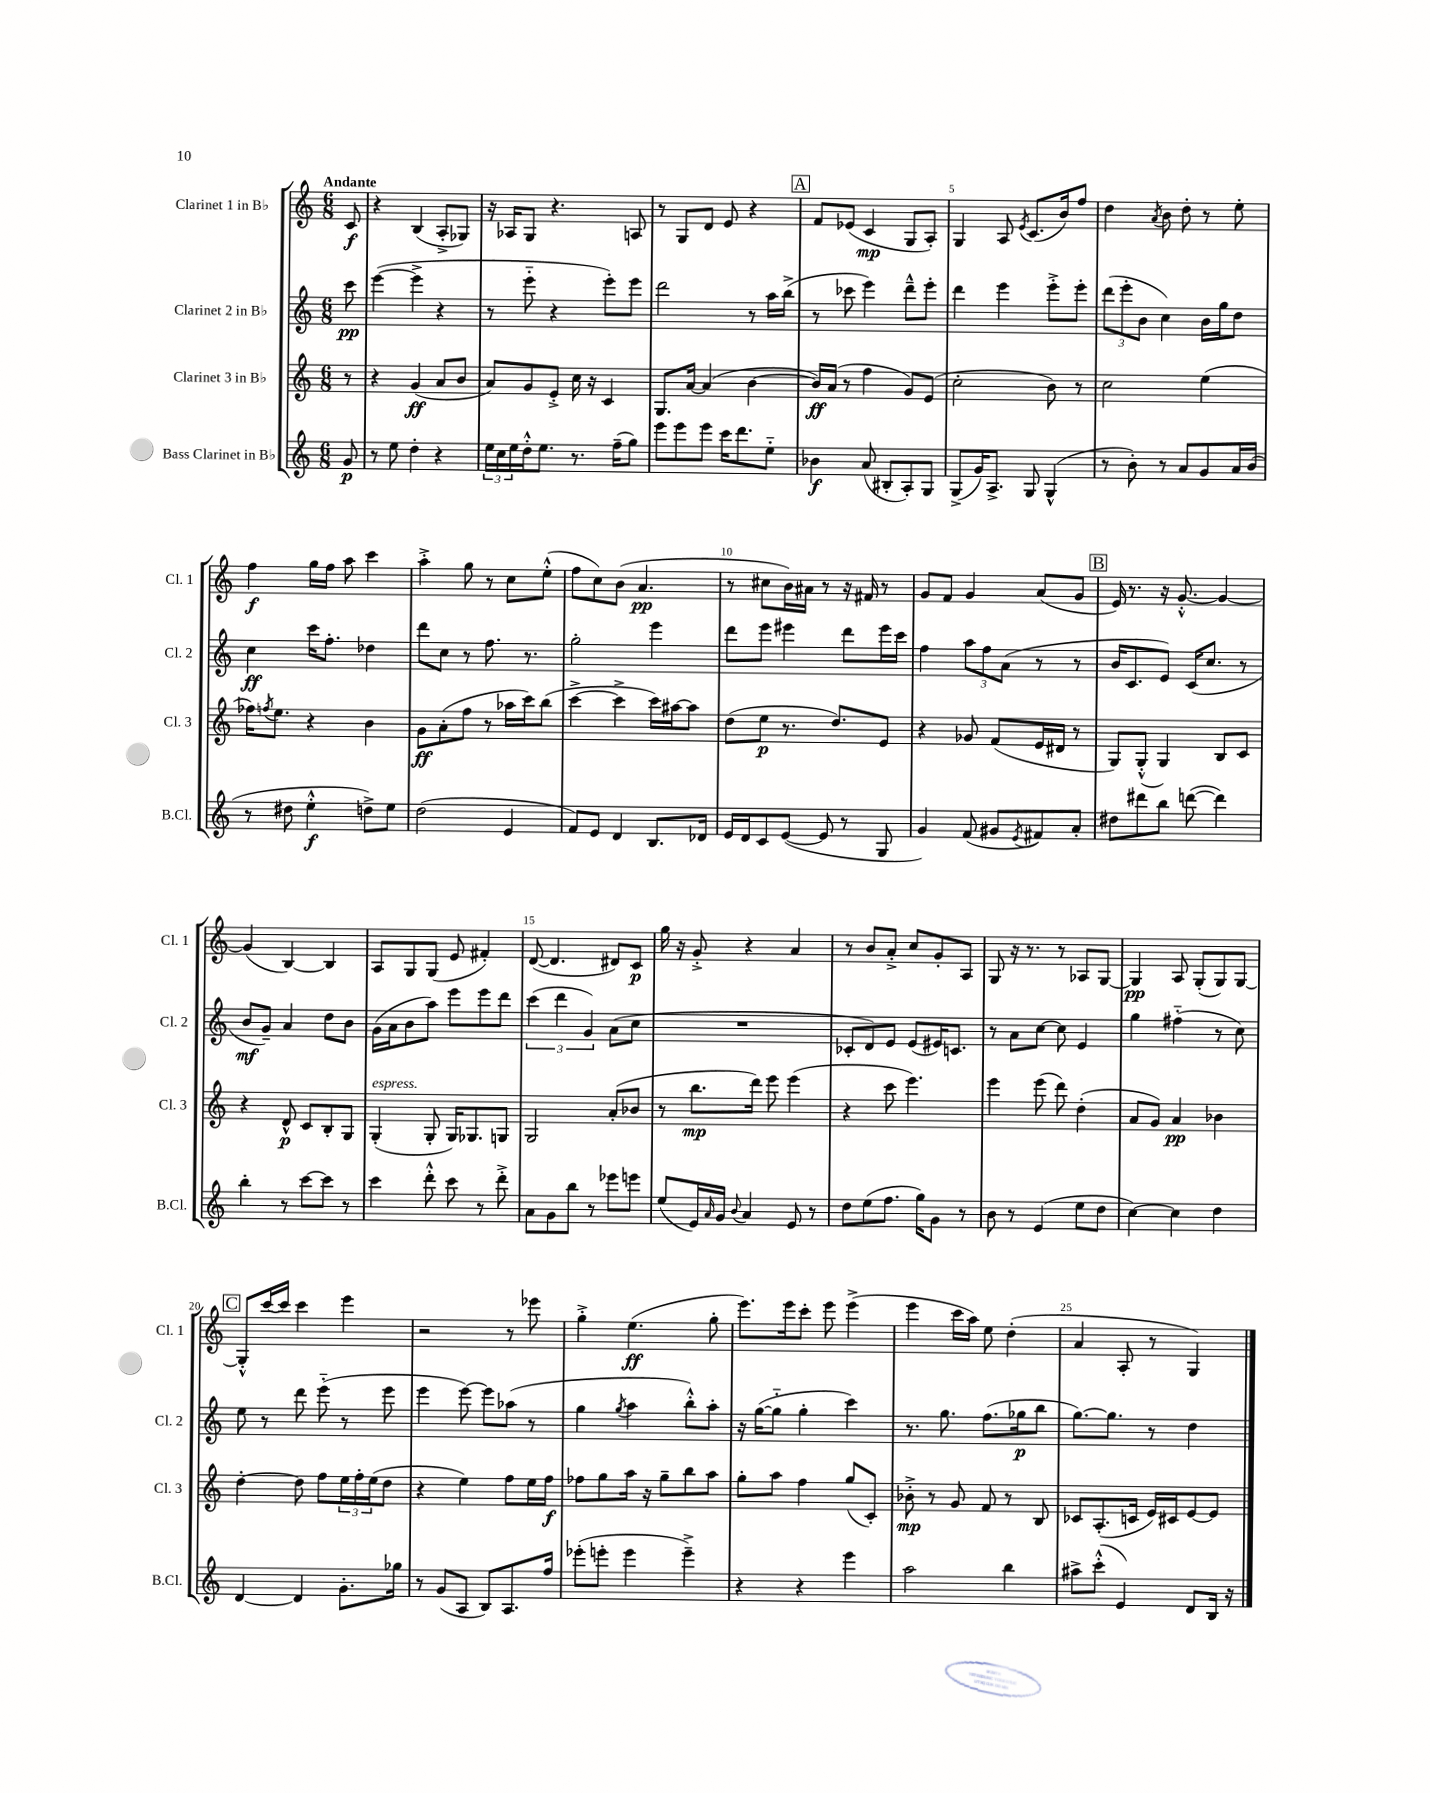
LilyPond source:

<<
\new StaffGroup <<
\new Staff = "s0" \with { instrumentName = "Clarinet 1 in Bb" shortInstrumentName = "Cl. 1" } {
    \clef treble \key c \major \numericTimeSignature \time 6/8 \partial 8 \tempo "Andante"
    c'8\f |
    r4 b4( a8-.-> ges8) |
    r16 aes16 g8 r4. a8 |
    r8 g8 d'8 e'8 r4 |
    \mark \markup { \box "A" } f'8 ees'8( c'4\mp g8 a8-.) |
    g4 a8 \acciaccatura { e'8 } c'8.( b'16) f''8 |
    d''4 \acciaccatura { a'8 } b'8 d''8-. r8 e''8-. |
    f''4\f g''16 f''16 a''8 c'''4 |
    a''4-.-> g''8 r8 c''8 e''8-.-^( |
    f''8 c''8) b'8( a'4.\pp |
    r8 cis''8 b'16) ais'16 r8 r16 fis'16 r8 |
    g'8 f'8 g'4 a'8( g'8 |
    \mark \markup { \box "B" } e'16) r8. r16 g'8.~-.-^ g'4~ |
    g'4( b4~) b4 |
    a8 g8 g8( e'8 fis'4-.) |
    d'8~( d'4. dis'8) c'8\p |
    g''16 r16 g'8-.-> r4 a'4 |
    r8 b'8 a'8-.-> c''8 g'8-. a8 |
    g8 r16 r8. r8 aes8 g8~ |
    g4\pp a8 g8-.( g8) g8~ |
    \mark \markup { \box "C" } g8-.-^ c'''16~ c'''16 c'''4 e'''4 |
    r2 r8 ees'''8 |
    g''4-.-> e''4.\ff( g''8-. |
    e'''8.) e'''16 c'''8-. e'''8 e'''4->( |
    e'''4 c'''16 a''16) e''8 d''4-.( |
    a'4 a8-. r8 g4) \bar "|." |
}
\new Staff = "s1" \with { instrumentName = "Clarinet 2 in Bb" shortInstrumentName = "Cl. 2" } {
    \clef treble \key c \major \numericTimeSignature \time 6/8 \partial 8
    c'''8\pp |
    e'''4~( e'''4-> r4 |
    r8 e'''8-_ r4 e'''8-.) e'''8 |
    d'''2 r8 a''16 b''16->( |
    \mark \markup { \box "A" } r8 ces'''8 e'''4) d'''8---^ e'''8-. |
    d'''4 e'''4 e'''8-.-> e'''8-. |
    \tuplet 3/2 { d'''8( e'''8-. b'8 } c''4) b'16 g''16 d''8 |
    c''4\ff c'''16 f''8.-. des''4 |
    d'''8 c''8 r8 f''8. r8. |
    g''2-. e'''4 |
    d'''8 e'''8 eis'''4 d'''8 eis'''16 c'''16 |
    f''4 \tuplet 3/2 { a''8 f''8 a'8( } r8 r8 |
    \mark \markup { \box "B" } b'16 c'8. e'8) c'16( c''8. r8 |
    b'8\mf g'8--) a'4 d''8 b'8 |
    g'16( a'16 b'8 a''8) e'''8 e'''8 d'''8 |
    \tuplet 3/2 { c'''4( d'''4 g'4) } a'8( c''8 |
    R2. |
    ces'8-. d'8) e'8 e'8( eis'16) c'8. |
    r8 a'8 c''8~ c''8 e'4 |
    g''4 fis''4-_( r8 c''8) |
    \mark \markup { \box "C" } e''8 r8 d'''8 e'''8-_( r8 e'''8 |
    e'''4 e'''8~) e'''8 aes''8( r8 |
    g''4 \acciaccatura { g''8 } a''4 b''8-.-^) a''8-. |
    r16 g''16~( g''8-_ g''4-. c'''4) |
    r8. g''8. f''8.( ges''16\p b''8 |
    g''8.~) g''8. r8 d''4 \bar "|." |
}
\new Staff = "s2" \with { instrumentName = "Clarinet 3 in Bb" shortInstrumentName = "Cl. 3" } {
    \clef treble \key c \major \numericTimeSignature \time 6/8 \partial 8
    r8 |
    r4 g'4\ff( a'8 b'8 |
    a'8) g'8 e'8-.-> c''16 r16 c'4 |
    g8. a'16~ a'4( b'4~ |
    \mark \markup { \box "A" } b'16\ff) a'16( r8 f''4 g'8) e'8( |
    c''2-. b'8) r8 |
    c''2 e''4( |
    fes''16) \acciaccatura { f''8 } e''8. r4 b'4 |
    g'8\ff a'8-.( f''8 r8 aes''16 c'''16) b''8( |
    c'''4~-> c'''4-> c'''16) ais''16~ ais''8 |
    d''8( e''8\p r8. d''8.) e'8 |
    r4 ges'8 f'8( e'16 dis'16 r8 |
    \mark \markup { \box "B" } g8) g8-.-^( g4) b8 c'8 |
    r4 d'8-^\p c'8 b8-. g8 |
    g4-.^\markup { \italic "espress." }( g8-. g16) ges8. g8 |
    g2 a'8-.( bes'8 |
    r8 b''8.\mp d'''16) e'''8 e'''4( |
    r4 c'''8 e'''4.) |
    e'''4 e'''8( d'''8) d''4-.( |
    a'8 g'8) a'4\pp bes'4 |
    \mark \markup { \box "C" } d''4~-. d''8 f''8 \tuplet 3/2 { e''16 f''16-. e''16( } d''8 |
    r4 e''4) f''8 e''16 f''16\f |
    fes''8 g''8 a''16 r16 g''8-- b''8 a''8 |
    g''8-. a''8 f''4 g''8( c'8-.) |
    bes'8-.->\mp r8 g'8 f'8 r8 b8 |
    ces'8 a8.-.( c'16 e'16) cis'16 e'8~ e'8 \bar "|." |
}
\new Staff = "s3" \with { instrumentName = "Bass Clarinet in Bb" shortInstrumentName = "B.Cl." } {
    \clef treble \key c \major \numericTimeSignature \time 6/8 \partial 8
    g'8\p |
    r8 e''8 d''4-. r4 |
    \tuplet 3/2 { e''16 c''16 e''16 } d''16-.-^ e''8. r8. f''16--( g''8) |
    e'''8 e'''8 e'''8 c'''16 d'''8. e''8-_ |
    \mark \markup { \box "A" } bes'4\f a'8( bis8-. a8-.) g8 |
    g8->( g'16) a8.-> g8 g4-^( |
    r8 b'8-.) r8 a'8 g'8 a'16 b'16( |
    r8 dis''8 e''4-.-^\f d''8->) e''8 |
    d''2( e'4 |
    f'8) e'8 d'4 b8. des'16 |
    e'16 d'16 c'8 e'8~( e'8 r8 g8 |
    g'4) f'8( gis'8 \acciaccatura { e'8 } fis'8) a'8-. |
    \mark \markup { \box "B" } dis''8 dis'''8 b''8 d'''8~( d'''4) |
    b''4-. r8 c'''8~ c'''8 r8 |
    c'''4 d'''8-.-^ c'''8 r8 d'''8-.-> |
    a'8 g'8 b''8 r8 ees'''8 e'''8 |
    e''8( e'16) \grace { a'16 } g'16 \appoggiatura { b'8 } a'4 e'8 r8 |
    d''8 e''8( f''8. g''16) g'8 r8 |
    b'8 r8 e'4( e''8 d''8 |
    c''4~) c''4 d''4 |
    \mark \markup { \box "C" } d'4~ d'4 g'8.-. ges''16 |
    r8 g'8( a8 b8) a8. f''16 |
    ees'''8-.( e'''8-. e'''4 e'''4--->) |
    r4 r4 e'''4 |
    a''2 b''4 |
    ais''8-> c'''8-.-^( e'4) d'8 b16 r16 \bar "|." |
}
>>
>>
\layout { \context { \Score \override BarNumber.break-visibility = ##(#f #t #t) barNumberVisibility = #(every-nth-bar-number-visible 5) } }
